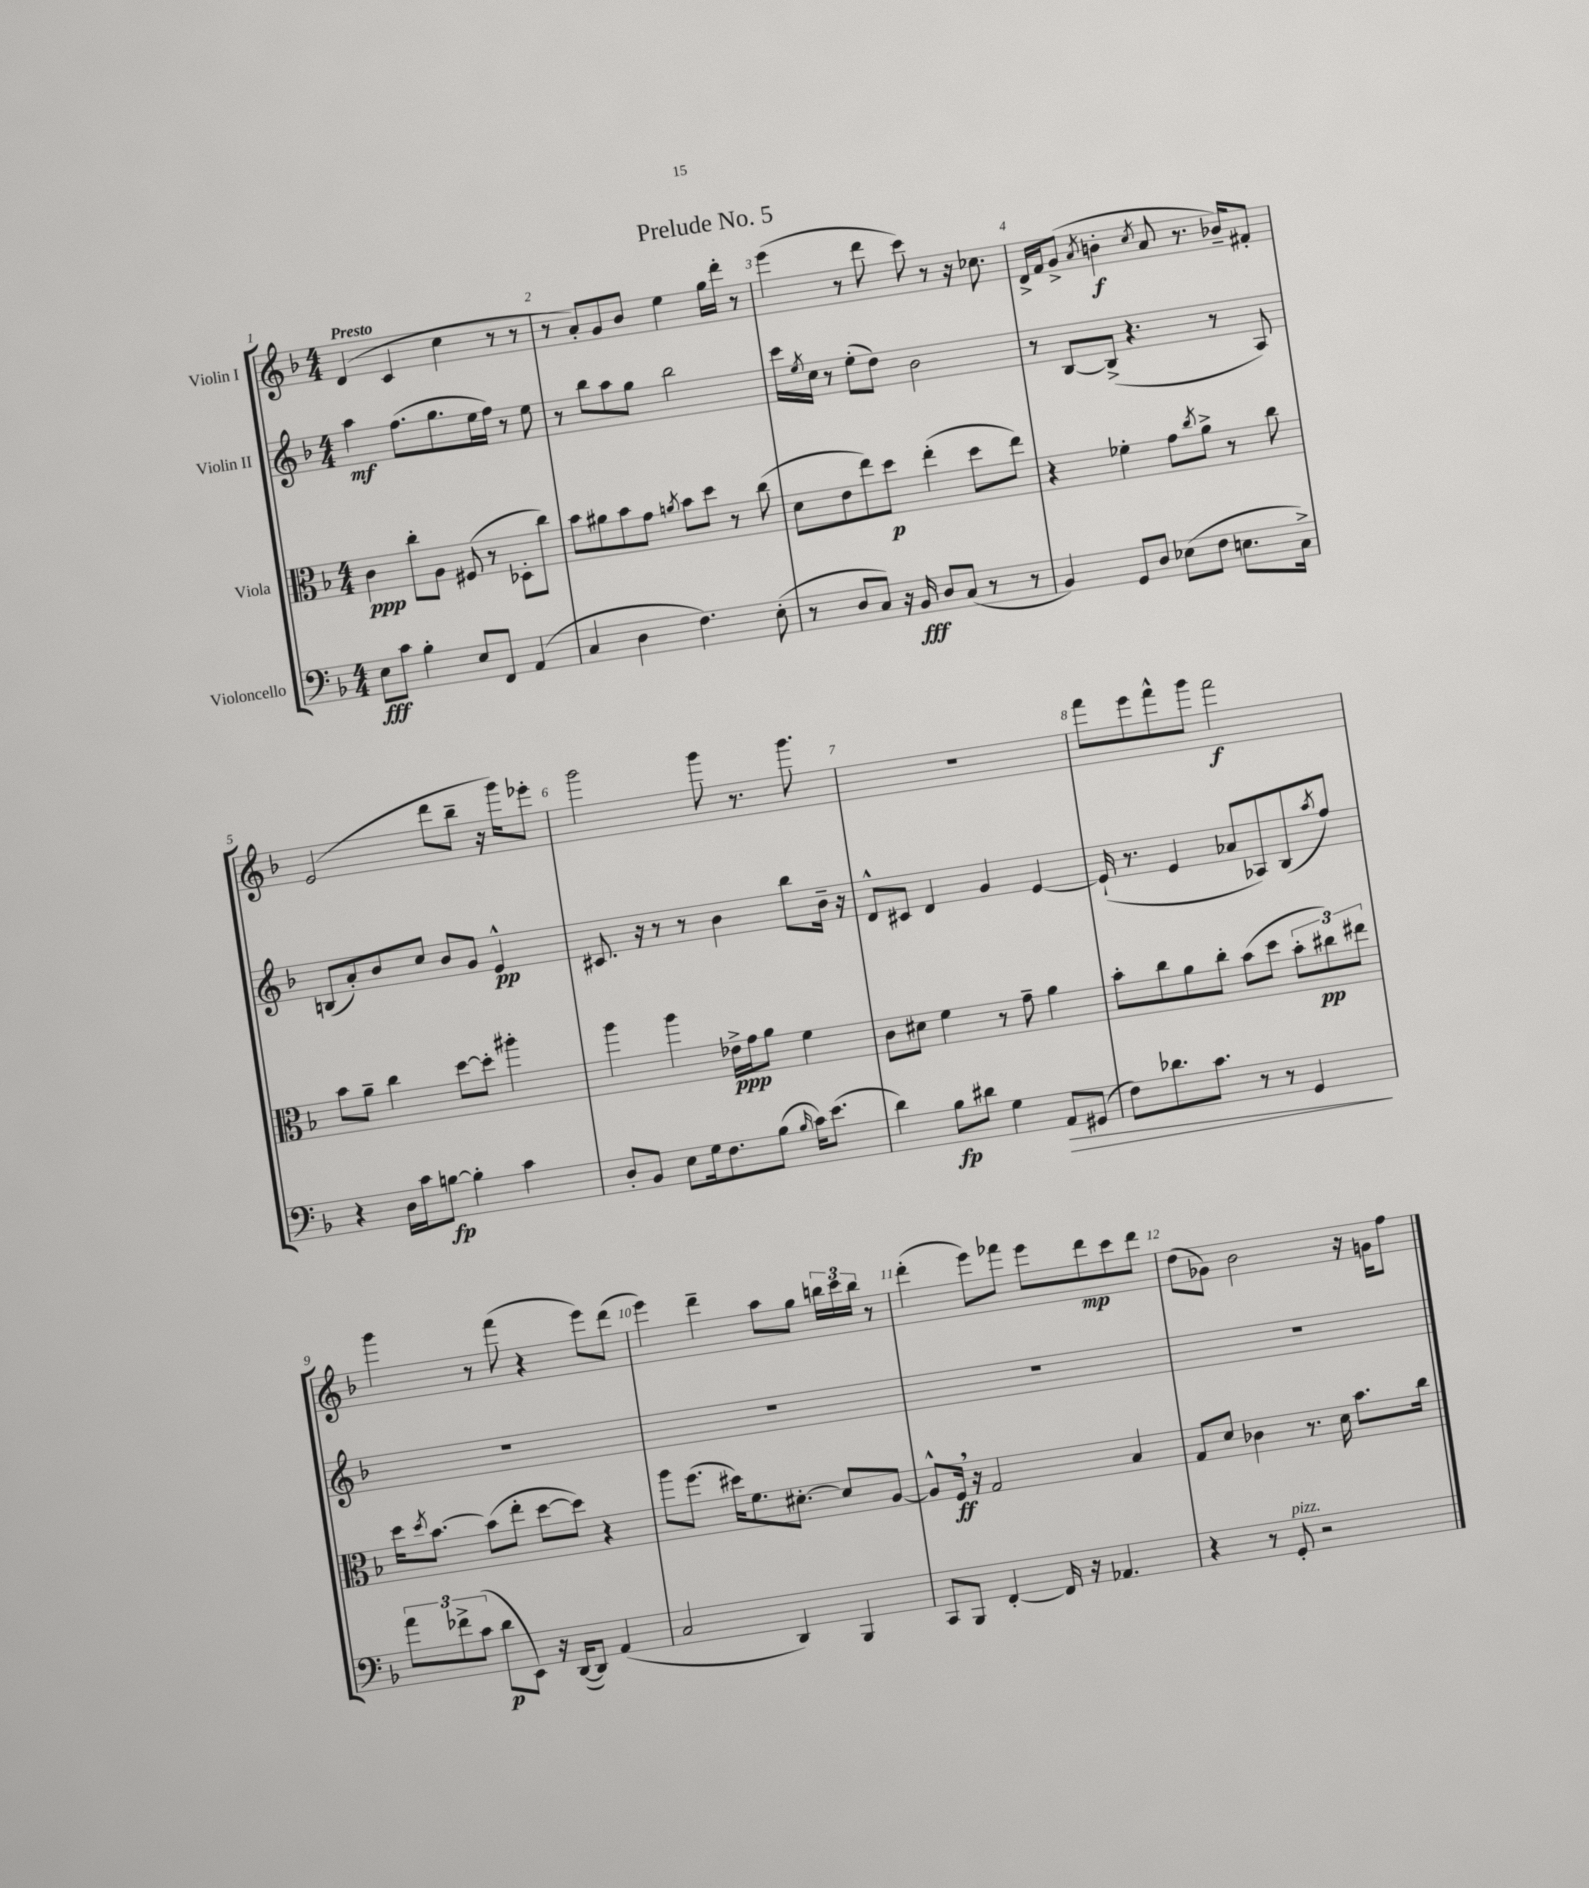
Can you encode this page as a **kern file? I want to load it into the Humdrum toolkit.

**kern	**dynam	**kern	**dynam	**kern	**dynam	**kern	**dynam
*part4	*part4	*part3	*part3	*part2	*part2	*part1	*part1
*staff4	*staff4	*staff3	*staff3	*staff2	*staff2	*staff1	*staff1
*I"Violoncello	*	*I"Viola	*	*I"Violin II	*	*I"Violin I	*
*clefF4	*	*clefC3	*	*clefG2	*	*clefG2	*
*k[b-]	*	*k[b-]	*	*k[b-]	*	*k[b-]	*
*M4/4	*	*M4/4	*	*M4/4	*	*M4/4	*
=1	=1	=1	=1	=1	=1	=1	=1
!	!	!	!	!	!	!LO:TX:a:B:t=Presto	!
8E\L	fff	4c\	ppp	4aa\	mf	(4d/	.
8c\J	.	.	.	.	.	.	.
4B-'\	.	8cc'\L	.	(8.ff\L	.	4c/	.
.	.	8A\J	.	.	.	.	.
.	.	.	.	8.gg\	.	.	.
8E/L	.	(8F#X/	.	.	.	4cc\	.
8FF/J	.	8r	.	16ee\L	.	.	.
.	.	.	.	16ff\JJ)	.	.	.
(4AA/	.	8D-X'\L	.	8r	.	8r	.
.	.	8cc\J)	.	8ee\	.	8r	.
=2	=2	=2	=2	=2	=2	=2	=2
4C/	.	8b-\L	.	8r	.	8r	.
.	.	8a#X\	.	8bb-\L	.	8a'/L)	.
4D\	.	8b-\	.	8aa\	.	8g/	.
.	.	8g\J	.	8gg\J	.	8b-/J	.
.	.	8qan/	.	.	.	.	.
4.F\)	.	8b-\L	.	2bb-\	.	4ee\	.
.	.	8dd\J	.	.	.	.	.
.	.	8r	.	.	.	16gg\LL	.
.	.	.	.	.	.	16ddd'\JJ	.
(8E'\	.	(8cc\	.	.	.	8r	.
=3	=3	=3	=3	=3	=3	=3	=3
8r	.	8d\L	.	16ccc\LL	.	(4eee\	.
.	.	.	.	8qee/	.	.	.
.	.	.	.	16cc\JJ	.	.	.
8D/L	.	8e\	.	8r	.	.	.
8C/J)	.	8ee\)	.	(8ee'\L	.	8r	.
16r	.	8dd\J	p	8dd\J)	.	8ddd\	.
16BB-/	fff	.	.	.	.	.	.
8D/L	.	(4ee'\	.	2b-\	.	8ccc\)	.
(8C/J	.	.	.	.	.	8r	.
8r	.	8dd\L	.	.	.	16r	.
.	.	.	.	.	.	8.cc-X\	.
8r	.	8ee\J)	.	.	.	.	.
=4	=4	=4	=4	=4	=4	=4	=4
4BB-/)	.	4r	.	8r	.	16d^/LL	.
.	.	.	.	.	.	16f/J	.
.	.	.	.	[8B-/L	.	(8g^/J	.
.	.	.	.	.	.	8qa/	.
8GG/L	.	4f-X'\	.	(8B-^/J]	.	4bn'\	f
8D/J	.	.	.	4.r	.	.	.
.	.	.	.	.	.	8qcc/	.
(8E-X\L	.	8g\L	.	.	.	8a/	.
.	.	8qcc/	.	.	.	.	.
8F\J	.	8a^\J	.	.	.	8.r	.
8.En\L	.	8r	.	8r	.	.	.
.	.	.	.	.	.	16b-X~/KL)	.
.	.	8cc\	.	8A/)	.	8f#X'/J	.
16C^\Jk)	.	.	.	.	.	.	.
!!LO:LB:g=z
=5	=5	=5	=5	=5	=5	=5	=5
4r	.	8b-\L	.	(8Bn/L	.	(2e/	.
.	.	8a~\J	.	8a'/)	.	.	.
16D\LL	.	4cc\	.	8b-/	.	.	.
16c\J	.	.	.	.	.	.	.
[8Bn\J	fp	.	.	8cc/J	.	.	.
4B'\]	.	[8dd\L	.	8b-/L	.	8ddd\L	.
.	.	8dd'\J]	.	8g/J	.	8bb-~\J	.
4c\	.	4aa#X'\	.	4e^^/	pp	16r	.
.	.	.	.	.	.	16ggg\KL)	.
.	.	.	.	.	.	8eee-X'\J	.
=6	=6	=6	=6	=6	=6	=6	=6
8D'/L	.	4aa\	.	8.c#X/	.	2ggg\	.
8BB-/J	.	.	.	.	.	.	.
.	.	.	.	16r	.	.	.
8E\L	.	4aa\	.	8r	.	.	.
16G\k	.	.	.	8r	.	.	.
8.F\	.	.	.	.	.	.	.
.	.	16e-X^\LL	ppp	4b-\	.	8ggg\	.
.	.	16g\J	.	.	.	.	.
(8B-\J	.	8a\J	.	.	.	8.r	.
16qqB-/	.	.	.	.	.	.	.
16c\KL)	.	4f\	.	8bb-\L	.	.	.
(8.e\J	.	.	.	.	.	8.ggg\	.
.	.	.	.	16b-~\Jk	.	.	.
.	.	.	.	16r	.	.	.
=7	=7	=7	=7	=7	=7	=7	=7
4d\)	.	8c\L	.	8d^^/L	.	1r	.
.	.	8d#X\J	.	8c#X/J	.	.	.
8B-\L	fp	4f\	.	4d/	.	.	.
8d#X\J	.	.	.	.	.	.	.
4G\	.	8r	.	4g/	.	.	.
.	.	8g~\	.	.	.	.	.
!	!LO:HP:b	!	!	!	!	!	!
8AA/L	>	4a\	.	[4e/	.	.	.
(8GG#X/J	.	.	.	.	.	.	.
=8	=8	=8	=8	=8	=8	=8	=8
8F\L)	.	8b-'\L	.	(16e`/]	.	8fff\L	.
.	.	.	.	8.r	.	.	.
8.d-X\	.	8cc\	.	.	.	8eee\	.
.	.	8a\	.	4e/	.	8fff^^\	.
8.c\J	.	.	.	.	.	.	.
.	.	8cc'\J	.	.	.	8ggg\J	.
8r	.	(8b-\L	.	8a-X/L	.	2fff\	f
8r	.	8dd\J	.	8A-X/)	.	.	.
4GG/	.	12b-'\L	.	(8B-/	.	.	.
.	.	12cc#X\)	pp	.	.	.	.
.	.	.	.	8qaa/	.	.	.
.	.	.	.	8ff/J)	.	.	.
.	.	12ee#X\J	.	.	.	.	.
.	]	.	.	.	.	.	.
!!LO:LB:g=z
=9	=9	=9	=9	=9	=9	=9	=9
12a\L	.	16dd\KL	.	1r	.	4ggg\	.
.	.	8qdd/	.	.	.	.	.
.	.	[8.b-\J	.	.	.	.	.
12f-X^\	.	.	.	.	.	.	.
(12c\J	.	.	.	.	.	.	.
8d\L	p	(8b-\L]	.	.	.	8r	.
8EE\J)	.	8ee'\J	.	.	.	(8fff\	.
16r	.	[8dd\L	.	.	.	4r	.
([16DD/KL	.	.	.	.	.	.	.
8DD/J])	.	8dd\J])	.	.	.	.	.
(4AA/	.	4r	.	.	.	8eee\L)	.
.	.	.	.	.	.	(8ddd\J	.
=10	=10	=10	=10	=10	=10	=10	=10
2C/	.	8aa\L	.	1r	.	4eee\)	.
.	.	(8.ff\J	.	.	.	.	.
.	.	.	.	.	.	4ddd~\	.
.	.	16dd#X\KL)	.	.	.	.	.
.	.	8.f\	.	.	.	.	.
4DD/)	.	.	.	.	.	8aa\L	.
.	.	[8.d#X'\J	.	.	.	.	.
.	.	.	.	.	.	8gg\J	.
4BBB-/	.	8d#/L]	.	.	.	24bbn\LL	.
.	.	.	.	.	.	24ccc\	.
.	.	.	.	.	.	24bb\JJ	.
.	.	[8A/J	.	.	.	8r	.
=11	=11	=11	=11	=11	=11	=11	=11
8CC/L	.	8A^^/L]	.	1r	.	(4ddd'\	.
8BBB-/J	.	16F,/Jk	ff	.	.	.	.
.	.	16r	.	.	.	.	.
[4FF'/	.	2G/	.	.	.	8eee\L)	.
.	.	.	.	.	.	8fff-X\J	.
16FF/]	.	.	.	.	.	8eee\L	.
16r	.	.	.	.	.	.	.
4.AA-X/	.	.	.	.	.	8ddd\	mp
.	.	4B-/	.	.	.	8ccc\	.
.	.	.	.	.	.	8ddd\J	.
=12	=12	=12	=12	=12	=12	=12	=12
4r	.	8G/L	.	1r	.	(8dd\L	.
.	.	8d/J	.	.	.	8g-X\J)	.
8r	.	4c-X\	.	.	.	2b-\	.
!LO:TX:a:i:t=pizz.	!	!	!	!	!	!	!
8GG'/	.	.	.	.	.	.	.
2r	.	8.r	.	.	.	.	.
.	.	16d\	.	.	.	.	.
.	.	8.b-\L	.	.	.	16r	.
.	.	.	.	.	.	16gn\KL	.
.	.	.	.	.	.	8ff\J	.
.	.	16cc\Jk	.	.	.	.	.
==	==	==	==	==	==	==	==
*-	*-	*-	*-	*-	*-	*-	*-
